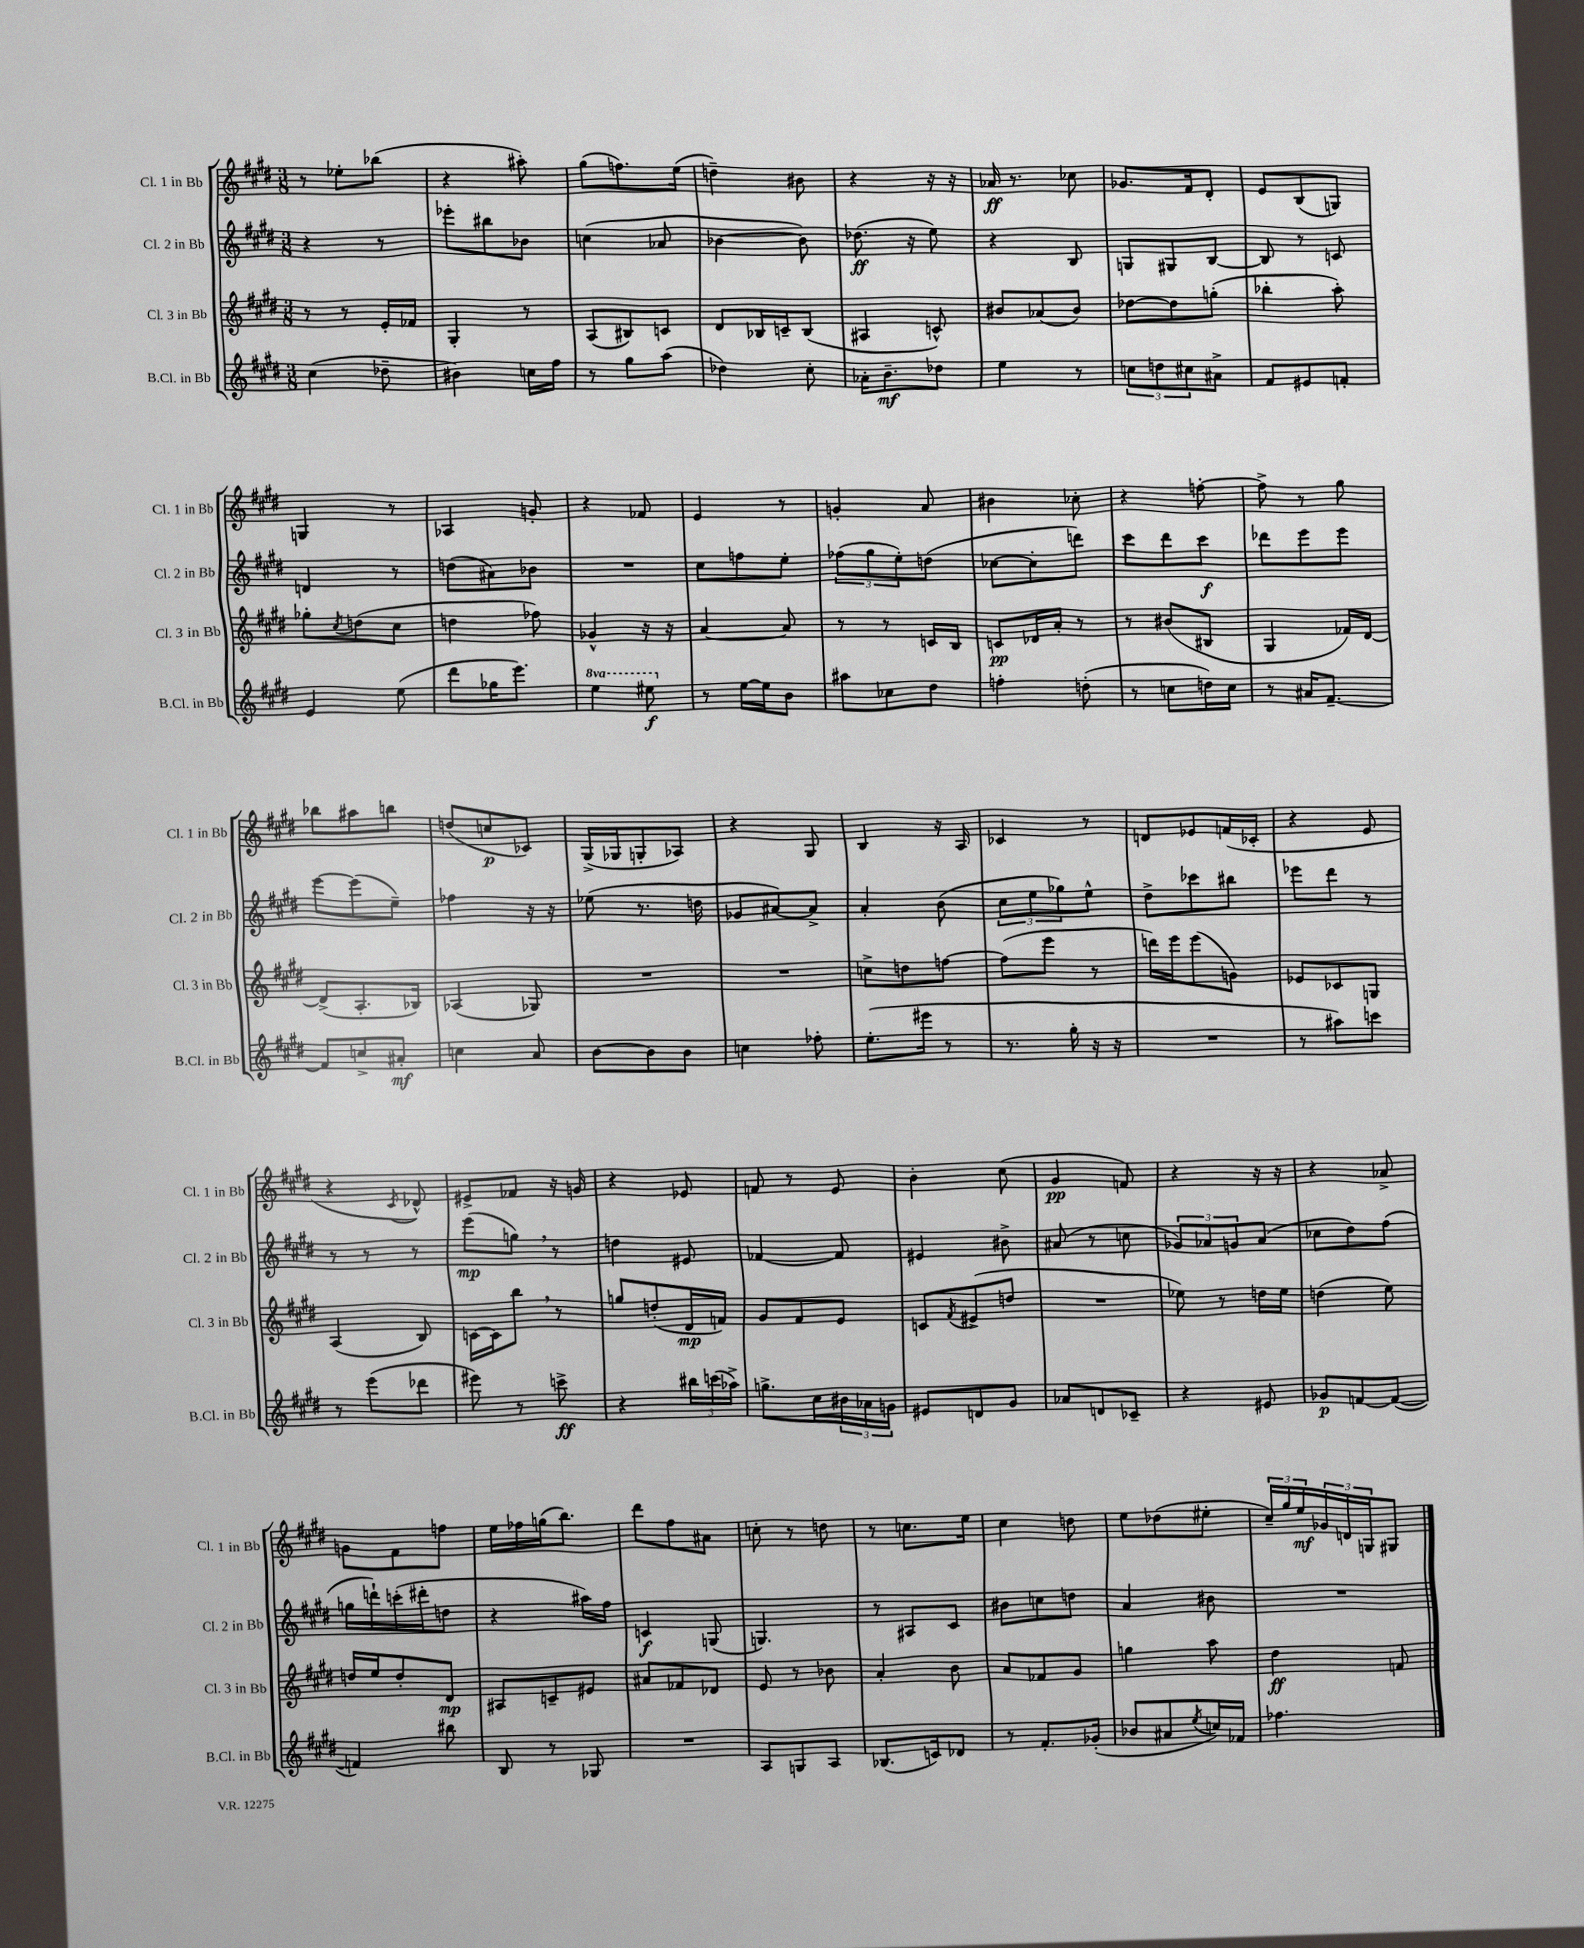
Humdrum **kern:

**kern	**kern	**kern	**kern
*staff4	*staff3	*staff2	*staff1
*clefG2	*clefG2	*clefG2	*clefG2
*k[f#c#g#d#]	*k[f#c#g#d#]	*k[f#c#g#d#]	*k[f#c#g#d#]
*M3/8	*M3/8	*M3/8	*M3/8
(4cc#	8r	4r	8r
.	8r	.	8ee-'
8dd-~	16e'	8r	(8bb-
.	16f-	.	.
=	=	=	=
4b#)	4G#'	8eee-'	4r
.	.	8bb#	.
16cc	8r	8b-	8aa#')
16ff#	.	.	.
=	=	=	=
8r	(8A	(4cc	(8gg#
8gg#	8B#)	.	8.ff)
(8aa	8c	8a-	.
.	.	.	(16ee
=	=	=	=
4dd-)	8d#	[4b-	4dd~)
.	16B-	.	.
.	16c~	.	.
8cc#'	(8B-	8b-])	8b#
=	=	=	=
16a-'	4A#	(8.dd-	4r
8.b~	.	.	.
.	.	16r	.
8dd-	8c^^)	8ee)	16r
.	.	.	16r
=	=	=	=
4ee	8b#	4r	16a-
.	.	.	8.r
.	(8a-	.	.
8r	8b#)	8B	8cc-
=	=	=	=
12cc	[8dd-	8G	8.g-
12dd	.	.	.
.	8dd-]	8G#	.
12cc#	.	.	.
.	.	.	16f#
8a#^	(8gg'	[8B	8d#'
=	=	=	=
8f#	4bb-'	8B]	8e
8e#	.	8r	(8B
8f'	8aa')	8c	8G)
=	=	=	=
4e	8gg-'	4d	4G
.	8qcc#	.	.
.	(8dd	.	.
(8ee	8cc#	8r	8r
=	=	=	=
8ddd#	4dd	(8dd	4A-
16gg-	.	8a#)	.
8.eee)	.	.	.
.	8ff-)	8b-	8g'
=	=	=	=
4eee	4g-^^	4.r	4r
8eee#	16r	.	8f-
.	16r	.	.
=	=	=	=
8r	[4a	8cc#	4e
[16ee	.	8ff	.
16ee]	.	.	.
8b	8a]	8ee'	8r
=	=	=	=
8aa#	8r	(12ff-	4g'
.	.	12gg#	.
8cc-	8r	.	.
.	.	12ee')	.
8dd#	16c	(8dd	8a
.	16B	.	.
=	=	=	=
4ff'	8c	[8cc-	4b#
.	16d-	8cc-']	.
.	16a'	.	.
(8dd'	8r	8ddd)	8cc-'
=	=	=	=
8r	8r	8ccc#	4r
8cc	(8b#	8ddd#	.
16dd)	8B#	8ccc#	[8ff'
16cc	.	.	.
=	=	=	=
8r	4G#	8ddd-	8ff^]
16a#	.	8eee	8r
[8.f#~	.	.	.
.	16f-)	8eee	8gg#
.	[16d#	.	.
=	=	=	=
8f#]	(8d#^]	[8eee	8bb-
8cc^	8.A'	(8eee]	8aa#
8a#'	.	8ee~)	8bb
.	16B-)	.	.
=	=	=	=
4cc	(4A-	4ff-	(8dd
.	.	.	8cc
8a	8G-)	16r	8c-)
.	.	16r	.
=	=	=	=
[8b	4.r	(8ee-	(16G#^
.	.	.	16G-
8b]	.	8.r	8G'
8b	.	.	8A-)
.	.	16dd	.
=	=	=	=
4cc	4.r	8g-	4r
.	.	[8a#)	.
8ff-'	.	8a#^]	8G#
=	=	=	=
(8.ee'	8cc^	4a'	4B
.	8dd	.	.
16eee#	.	.	.
8r	[8ff	(8b	16r
.	.	.	16A
=	=	=	=
8.r	(8ff]	12cc#	4c-
.	.	12ee	.
.	8eee	.	.
.	.	12gg-)	.
16gg#'	.	.	.
16r	8r	8ee^^	8r
16r	.	.	.
=	=	=	=
4.r	16ddd)	8dd#^	8d
.	16eee	.	.
.	(8eee	8ccc-	8e-
.	8g)	8bb#	(16f
.	.	.	16c-'
=	=	=	=
8r	8e-	8eee-	4r
8aa#)	8c-	8ddd#	.
8ccc	8G	8r	8e
=	=	=	=
8r	(4A	8r	4r
(8eee	.	8r	.
.	.	.	8qc#
8ddd-	8B)	8r	8d-^^)
=	=	=	=
8eee#)	[16c	(8eee	8e#^
.	16c]	.	.
8r	8bb	8gg)	8f-
8ccc^	8r	8r	16r
.	.	.	16g
=	=	=	=
4r	8gg	4dd	4r
.	(8dd'	.	.
24bb#	16d#	8e#	8e-
(24ccc	.	.	.
.	16f)	.	.
24aa-^)	.	.	.
=	=	=	=
8.gg^	8g#	[4f-	8f
.	8f#	.	8r
16cc#	.	.	.
24b#	8e	8f-]	8e
24a-	.	.	.
24g	.	.	.
=	=	=	=
8e#	8c	4e#	4b'
.	8qf#	.	.
8d	(8e#^	.	.
8g#	8dd	8b#^	(8cc#
=	=	=	=
8a-	4.r	(8a#	4g#
8d	.	8r	.
8c-~	.	8cc	8f)
=	=	=	=
4r	8ee-)	12g-)	4r
.	.	12a-	.
.	8r	.	.
.	.	12g	.
8e#	16dd	(8a-	16r
.	16ee-	.	16r
=	=	=	=
8g-	(4dd	8cc-	4r
[8f	.	8dd#)	.
(8f_	8ee)	(8ff#	8a-^
=	=	=	=
4f])	16dd	16gg	8g
.	16ee	16ddd`)	.
.	8dd'	(16ccc'	8f#
.	.	16ddd#'	.
8bb#	8d#	8dd	8ff
=	=	=	=
8B	8A#	4r	16ee
.	.	.	16ff-
8r	8c~	.	(16gg
.	.	.	8.bb)
8G-	8e#	16aa#)	.
.	.	16ff#	.
=	=	=	=
4.r	8a#	4c	8ddd#
.	8f-	.	8ff#
.	8d-	(8G	8a#
=	=	=	=
8A	8e	4.G)	8cc'
8G	8r	.	8r
8A	8b-	.	8dd
=	=	=	=
(8.B-	4a'	8r	8r
.	.	8A#	8.cc
16c)	.	.	.
8d-	8b	8c#	.
.	.	.	16ee
=	=	=	=
8r	8a	8b#	4cc#
8.f#'	8f-	8cc	.
.	8g#	8dd	8dd
(16g-'	.	.	.
=	=	=	=
8b-	4gg	4a	8ee
8a#	.	.	(8dd-
8qee	.	.	.
16cc)	8aa	8b#	8ee#'
16f-	.	.	.
=	=	=	=
4.ff-	4dd#	4.r	24cc#~)
.	.	.	24gg#
.	.	.	24ee
.	.	.	24g-
.	.	.	24d
.	.	.	24G
.	8f	.	8G#
==	==	==	==
*-	*-	*-	*-
